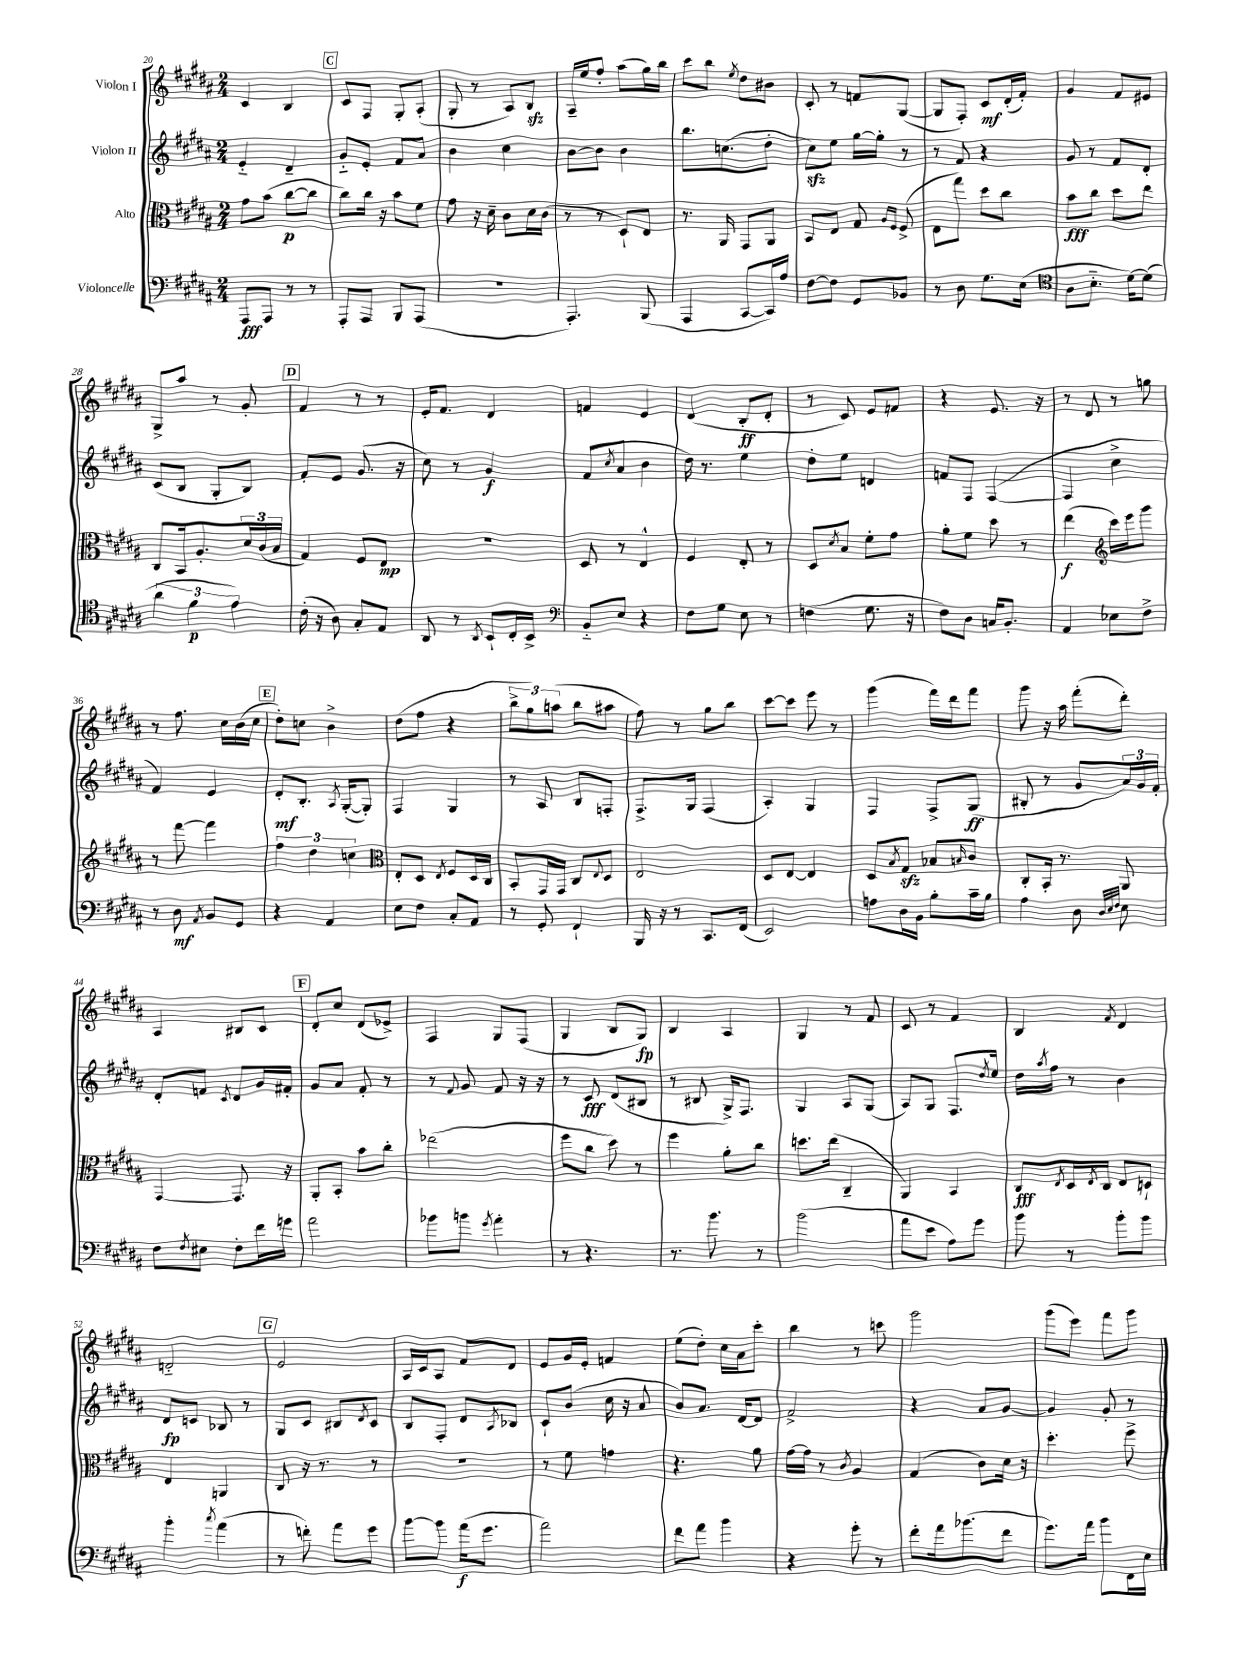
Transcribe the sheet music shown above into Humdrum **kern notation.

**kern	**kern	**kern	**kern
*staff4	*staff3	*staff2	*staff1
*clefF4	*clefC3	*clefG2	*clefG2
*k[f#c#g#d#a#]	*k[f#c#g#d#a#]	*k[f#c#g#d#a#]	*k[f#c#g#d#a#]
*M2/4	*M2/4	*M2/4	*M2/4
8AAA#	8g#	4e'~	4c#
8AAA#	(8b	.	.
8r	[8cc#	4d#~	4B
8r	8cc#]	.	.
=	=	=	=
8AAA#'	8cc#)	8g#'~	8c#
8AAA#	16cc#	8e'	8F#
.	16r	.	.
8BBB	8b	8f#	8G#'
(8AAA#	8f#	8a#	(8A#'
=	=	=	=
2r	8g#	4b	8G#'
.	16r	.	8r
.	16d#~	.	.
.	8c#	4cc#	8A#)
.	16d#	.	8B
.	(16c#	.	.
=	=	=	=
4.AAA#')	8r	[8b	16A#~
.	.	.	16ee
.	8r	8b]	8ff#'
.	8D#`)	4b	(8aa#
(8BBB	8E	.	16gg#)
.	.	.	16bb
=	=	=	=
4AAA#	8.r	8.bb	8ccc#
.	.	.	8bb
.	16AA#	(8.cc	.
.	.	.	8qee
[8CC#	8GG#	.	8dd#
16CC#])	8AA#	8dd#'	8b#
16A#	.	.	.
=	=	=	=
[8F#	8BB	8cc#)	8c#'
8F#]	8E	8ee	8r
8GG#	8G#	[16gg#	8f
.	.	16gg#']	.
.	16qqA#	.	.
.	16qqF#	.	.
8BB-	(8F#^	8r	([8G#
=	=	=	=
8r	8E	8r	8G#]
8D#	8gg#)	8f#	8F#')
8.G#	8dd#	4r	8c#
.	8cc#	.	(16d#'
(16E	.	.	16f#')
=	=	=	=
*clefC4	*	*	*
8A#	8b	8g#	4g#
8.B'~	8cc#	8r	.
.	8dd#	8f#	8f#
[16d#)	.	.	.
(8d#]	8ee	8d#'	8e#
=	=	=	=
6a#	8C#	(8c#	8G#^
.	16BB	8B	8aa#
6f#	.	.	.
.	8.A#'	.	.
.	.	8G#'	8r
6e)	.	.	.
.	24d#	8B)	8g#'
.	(24c#	.	.
.	24B	.	.
=	=	=	=
(16c#'	4G#)	8f#'	4f#
16r	.	.	.
8A#)	.	8e	.
8G#'	8F#	(8.g#	8r
8E	8E	.	8r
.	.	16r	.
=	=	=	=
8AA#	2r	8cc#)	16e'
.	.	.	8.f#
8r	.	8r	.
8qAA#	.	.	.
8BB`	.	4g#	4d#
16C#'	.	.	.
16BB^	.	.	.
=	=	=	=
*clefF4	*	*	*
8BB'~	8D#	(8f#	4f
.	.	8qcc#	.
8E	8r	8a#	.
4r	4E^^	4b	4e
=	=	=	=
8F#	4F#	16dd#)	(4d#
.	.	8.r	.
8G#	.	.	.
8E	8E'	4ee	8B'
8r	8r	.	8d#'
=	=	=	=
(4F	8D#	8dd#'	8r
.	8qd#	.	.
.	8B	8ee	8c#)
8.G#	8f#'	4d	8e
.	8g#	.	8f
16r	.	.	.
=	=	=	=
8F#)	8a#'	8f	4r
8D#	8f#	8F#	.
16C	8dd#	([4F#	8.e
8.BB'	.	.	.
.	8r	.	.
.	.	.	16r
=	=	=	=
4AA#	(4ee	4F#]	8r
.	.	.	8d#
*	*clefG2	*	*
8E-	16ccc#)	4cc#^	8r
.	16eee	.	.
8F#^	8ggg#	.	8gg
=	=	=	=
8r	8r	4f#)	8r
8D#	[8fff#	.	8.ff#
8qAA#	.	.	.
8BB	4fff#]	4e	.
.	.	.	16cc#
8GG#	.	.	(16b
.	.	.	16cc#
=	=	=	=
4r	6ff#	8d#'	8dd#')
.	.	8.B'	8cc
.	6dd#	.	.
4AA#	.	.	4b^
.	.	8qA#	.
.	.	([16G#'	.
.	6cc	.	.
.	.	8G#'])	.
=	=	=	=
*	*clefC3	*	*
8E	8E'	4F#	(8dd#
8F#	8D#	.	8ff#
.	8qE	.	.
8C#'	8F#	4G#	4r
8AA#	16D#	.	.
.	16C#	.	.
=	=	=	=
8r	8BB'	8r	12bb^
.	.	.	12gg#)
8GG#'	16GG#	8A#	.
.	.	.	(12aa
.	16GG#	.	.
4FF#`	8C#	8B	8bb
.	8qqE	.	.
.	8D#	8F'	8aa#
=	=	=	=
16BBB	2E	8.F#^	8ff#)
16r	.	.	.
8r	.	.	8r
.	.	16G#	.
8.CC#	.	(4F#	8gg#
.	.	.	8bb
(16FF#	.	.	.
=	=	=	=
2EE)	8D#	4A#')	[8ccc#
.	[8E	.	8ccc#]
.	4E]	4G#	8eee
.	.	.	8r
=	=	=	=
8A	8D#	4F#	(4ggg#
.	8qB	.	.
16D#	8G#	.	.
16BB	.	.	.
8B'	8B-	8F#^	16fff#)
.	.	.	16ddd#
.	16qqB	.	.
16c#~	8c#	(8G#	8fff#
16B	.	.	.
=	=	=	=
4A#	8C#'	8B#'	8ggg#
.	16BB'	8r	16r
.	8.r	.	16aa#
8D#	.	8g#	(8fff#'
32qqD#	.	.	.
32qqE	.	.	.
32qqF#	.	.	.
8E	8AA#	24a#)	8ddd#')
.	.	24g#	.
.	.	24f#'	.
=	=	=	=
8F#	[4GG#	8d#'	4A#
8qF#	.	.	.
8E#	.	8f	.
.	.	8qc#	.
8F#'	8.GG#]	8d#	8B#
16f#	.	16g#	8c#
16g	16r	16f#'	.
=	=	=	=
2a#	8AA#'	8g#	8d#'
.	8BB'	8a#	8cc#
.	8b	8f#'	(8d#
.	8cc#'	8r	8e-^)
=	=	=	=
8b-	(2ee-	8r	4F#
.	.	8qqf#	.
8b	.	8g#	.
8qg#	.	.	.
4a#'	.	8f#	8G#
.	.	16r	(8F#
.	.	16r	.
=	=	=	=
8r	8ff#	8r	4G#
4.r	8cc#	8c#	.
.	8dd#)	(8d#	8B
.	8r	8B#	8G#)
=	=	=	=
8.r	4ff#	8r	4B
.	.	8B#	.
8.b	.	.	.
.	8a#'	16G#^)	4A#
.	.	8.F#	.
8r	8cc#	.	.
=	=	=	=
(2b	8.dd	4G#	4G#
.	(16ee	.	.
.	4C#~	8A#	8r
.	.	(8G#	8f#
=	=	=	=
8a#	4AA#)	8A#)	8c#
8e	.	8G#	8r
8A#)	4BB	8.F#	4f#
8g#	.	.	.
.	.	8qdd#	.
.	.	16ee	.
=	=	=	=
8b	8C#	16dd#	4B
.	.	8qaa#	.
.	.	16ff#	.
.	8qE	.	.
8r	16D#	8r	.
.	8qE	.	.
.	16C#	.	.
.	.	.	8qf#
8b'	8E	4b	4d#
8b	8D`	.	.
=	=	=	=
4b'	4E	8d#	2d'~
.	.	8c	.
8qcc#	.	.	.
(4a#	4AA	8B-	.
.	.	8r	.
=	=	=	=
8r	8C#	8G#	2e
8f')	16r	8c#	.
.	8.r	.	.
8a#	.	8B#	.
.	.	8qd#	.
8g#	8r	8c#	.
=	=	=	=
[8b	2r	8B	16A#
.	.	.	16c#
8b]	.	8F#'	8A#
(16a#	.	8d#	8f#
8.g#	.	.	.
.	.	8qA#	.
.	.	8B-	8d#
=	=	=	=
2a#)	8r	8c#`	8e
.	8f#	(8b	16g#
.	.	.	16e'
.	4g	16cc#	4f
.	.	16r	.
.	.	8a#	.
=	=	=	=
8f#	4.r	8b)	(8ee
8a#	.	8.a#	8dd#')
4b	.	.	16cc#
.	.	[16d#	16a#
.	8a#	8d#]	8ccc#'
=	=	=	=
4r	[16g#	2f#^	4bb
.	16g#]	.	.
.	8r	.	.
.	8qc#	.	.
8g#'	4A#	.	8r
8r	.	.	8ccc
=	=	=	=
8f#'	(4G#	4r	2ggg#
16a#	.	.	.
(8.b-	.	.	.
.	8c#)	8a#	.
8f#	16d#	[8g#	.
.	16r	.	.
=	=	=	=
8.g#)	4.dd#'	4g#]	(8ggg#
.	.	.	8eee)
16a#	.	.	.
8b	.	8g#'	8fff#
16FF#	8ff#^	8r	8ggg#
16E	.	.	.
==	==	==	==
*-	*-	*-	*-
